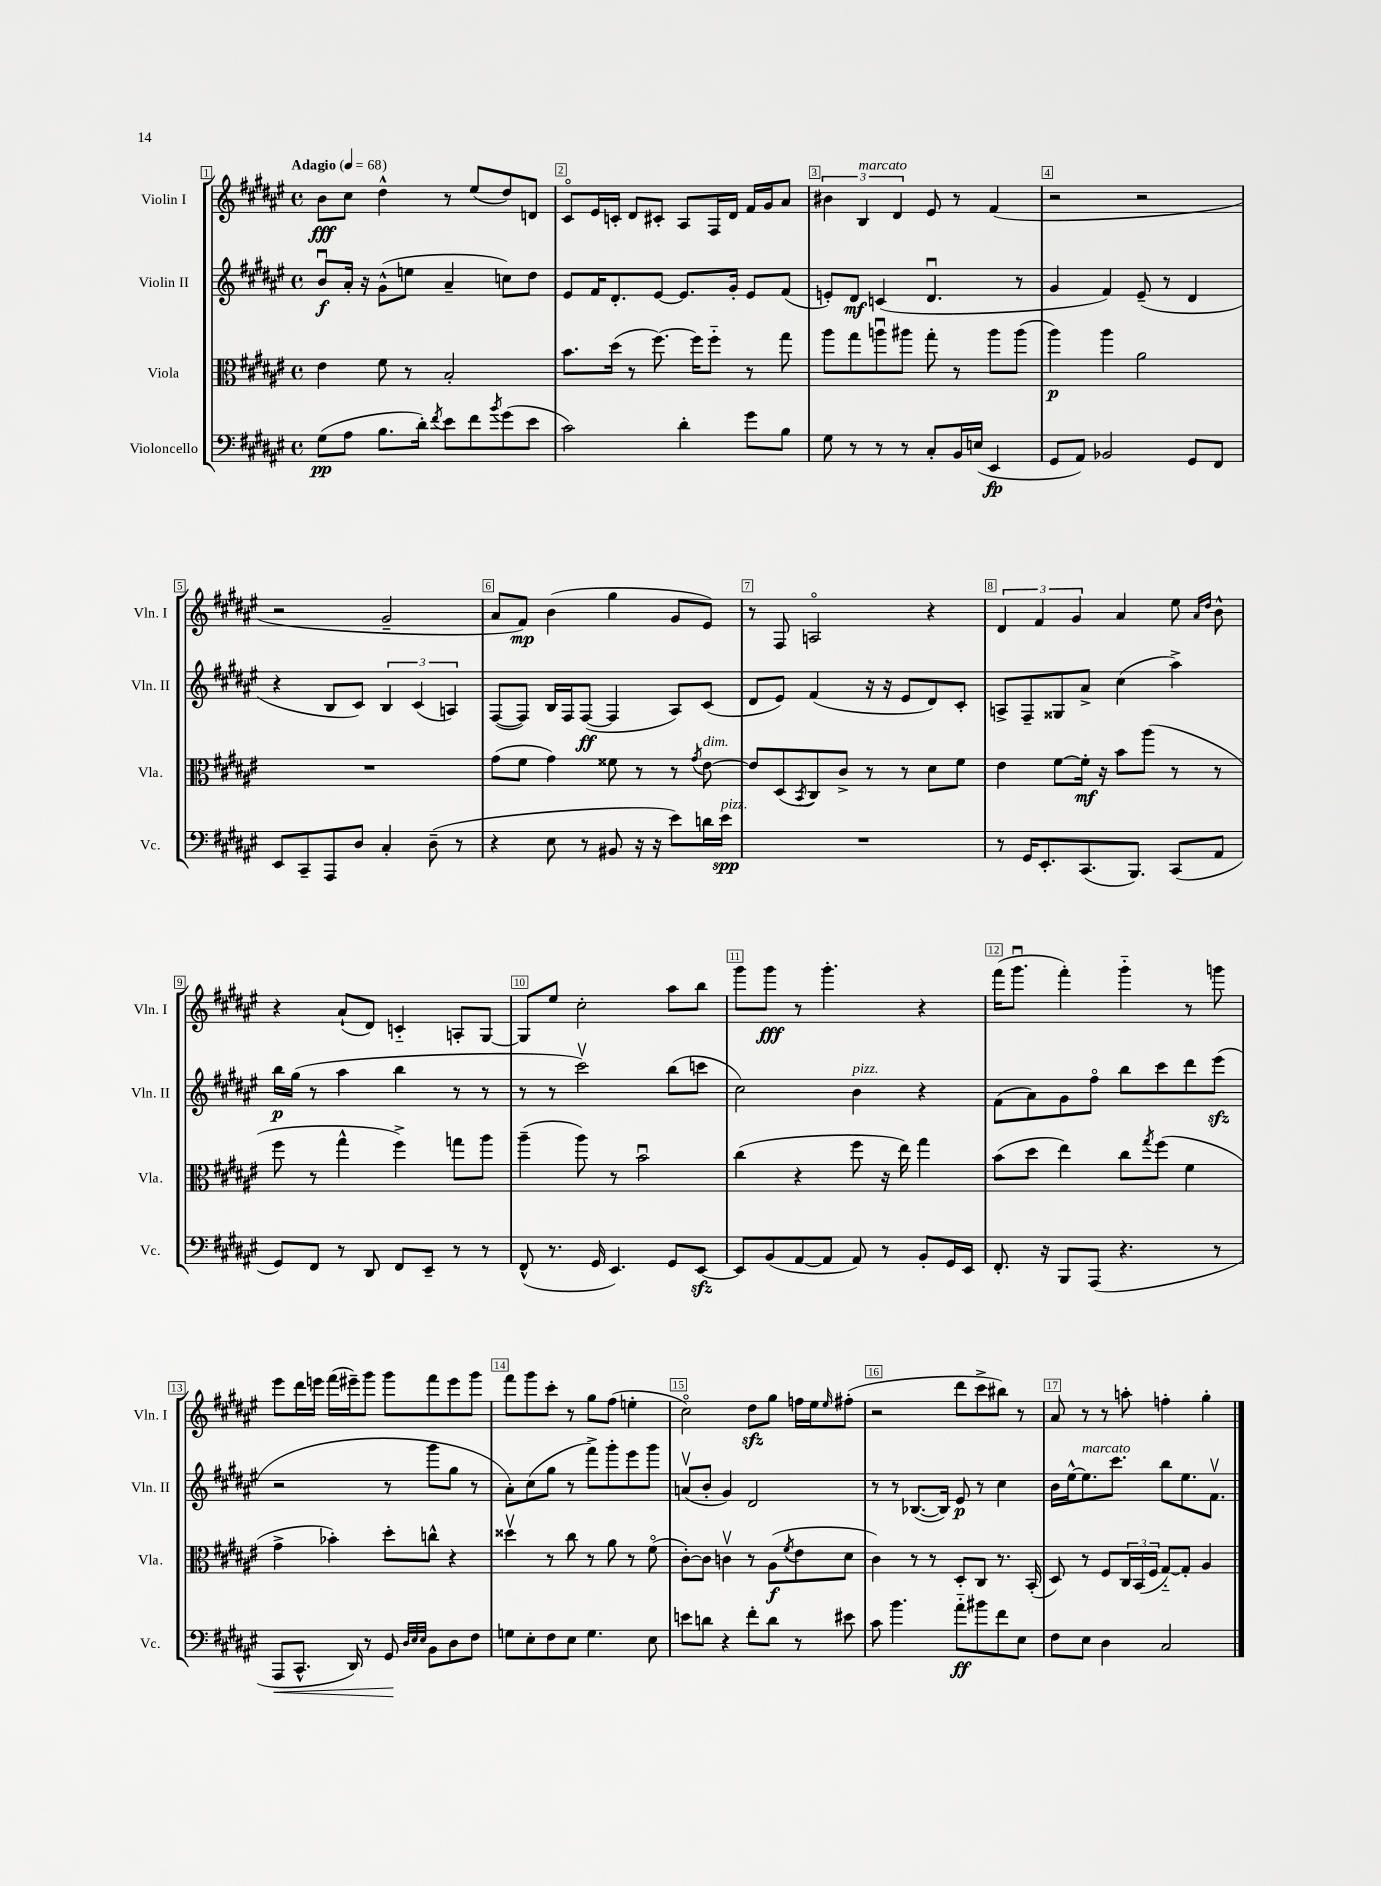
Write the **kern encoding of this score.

**kern	**kern	**kern	**kern
*staff4	*staff3	*staff2	*staff1
*clefF4	*clefC3	*clefG2	*clefG2
*k[f#c#g#d#a#e#]	*k[f#c#g#d#a#e#]	*k[f#c#g#d#a#e#]	*k[f#c#g#d#a#e#]
*M4/4	*M4/4	*M4/4	*M4/4
*met(c)	*met(c)	*met(c)	*met(c)
*MM68	*MM68	*MM68	*MM68
(8G#	4e#	8bu	8b
8A#	.	16a#'	8cc#
.	.	16r	.
8.B	8f#	(8g#^^	4dd#^^
.	8r	8ee	.
16d#')	.	.	.
8qf#	.	.	.
8e#	2B'	4a#~	8r
8f#	.	.	(8ee#
8qb	.	.	.
(8g#	.	8cc)	8dd#)
8e#	.	8dd#	8d
=	=	=	=
2c#)	8.b	8e#	8c#o
.	.	16f#	16e#
.	(16dd#	8.d#'	16c'
.	8r	.	8d#
.	[8.ff#)	[8e#	8c#'
4d#'	.	8.e#]	8A#
.	16ff#]	.	.
.	8ff#'~	.	16F#
.	.	16g#'	16d#
8g#	8r	8e#	16f#
.	.	.	16g#
8B	8gg#	(8f#	8a#
=	=	=	=
8G#	8aa#	8e')	6b#
8r	8gg#	8d#	.
.	.	.	6B
8r	8aau	(4c	.
.	.	.	6d#
8r	8aa#	.	.
8C#'	8gg#'	4.d#u	8e#
16BB	8r	.	8r
(16E	.	.	.
4EE#	8aa#	.	(4f#
.	(8aa#	8r	.
=	=	=	=
8GG#	4aa#)	4g#	2r
8AA#)	.	.	.
2BB-	4aa#	4f#)	.
.	2a#	(8e#~	2r
.	.	8r	.
8GG#	.	4d#	.
8FF#	.	.	.
=	=	=	=
8EE#	1r	4r	2r
8CC#~	.	.	.
8AAA#	.	8B	.
8D#	.	8c#)	.
4C#'	.	6B	2g#~
.	.	(6c#	.
(8D#~	.	.	.
.	.	6A)	.
8r	.	.	.
=	=	=	=
4r	(8g#	([8F#	8a#
.	8f#	8F#])	8f#)
8E#	4g#)	16B	(4b
.	.	16F#	.
8r	.	([8F#	.
8BB#	8f##	4F#]	4gg#
16r	8r	.	.
16r	.	.	.
8e#)	8r	8A#)	8g#
.	8qg#	.	.
16d	[8e#	(8c#	8e#)
16e#	.	.	.
=	=	=	=
1r	8e#]	8d#	8r
.	(8D#	8e#)	8F#
.	8qBB	.	.
.	8C#)	(4f#	2Ao
.	8c#^	.	.
.	8r	16r	.
.	.	16r	.
.	8r	8e#	.
.	8d#	8d#)	4r
.	8f#	8c#'	.
=	=	=	=
8r	4e#	8A^	6d#
16GG#	.	8F#~	.
.	.	.	6f#
8.EE#'	.	.	.
.	[8f#	8G##	.
.	.	.	6g#
(8.CC#	16f#']	8a#^	.
.	16r	.	.
.	8b	(4cc#	4a#
8.BBB)	.	.	.
.	(8aa#	.	.
(8CC#	8r	4aa#^)	8ee#
.	.	.	16qqa#
.	.	.	16qqdd#
8AA#	8r	.	8b^^
=	=	=	=
8GG#)	8ff#	16bb	4r
.	.	(16gg#	.
8FF#	8r	8r	.
8r	4gg#^^	4aa#	(8a#`
8DD#	.	.	8d#)
8FF#	4ff#^)	4bb	4c'~
8EE#~	.	.	.
8r	8gg	8r	8A'
8r	8aa#	8r	[8G#
=	=	=	=
(8FF#^^	(4aa#~	8r	8G#]
8.r	.	8r	8ee#
.	8aa#)	2ccc#v)	2cc#'
16GG#	.	.	.
4.EE#)	8r	.	.
.	2bu	.	.
8GG#	.	(8bb	8aa#
[8EE#	.	8ccc	8bb
=	=	=	=
8EE#]	(4cc#	2cc#)	8ggg#
(8BB	.	.	8ggg#
[8AA#	4r	.	8r
8AA#]	.	.	4.ggg#'
8AA#)	8ff#	4b	.
8r	16r	.	.
.	16ee#)	.	.
8BB'	4gg#	4r	4r
16GG#	.	.	.
16EE#	.	.	.
=	=	=	=
8.FF#'	(8b	(8f#	(16fff#
.	.	.	8.ggg#u
.	8dd#	8a#)	.
16r	.	.	.
8BBB	4ee#)	8g#	4fff#')
(8AAA#	.	8ff#o	.
4.r	8cc#	8bb	4ggg#'~
.	8qgg#	.	.
.	(8ff#	8ccc#	.
.	4f#	8ddd#	8r
8r	.	(8eee#	8ggg
=	=	=	=
8AAA#	4g#^	2r	8eee#
8.CC#^^	.	.	16ddd#
.	.	.	16eee
.	4b-')	.	(16fff#
16DD#)	.	.	16eee#~)
8r	.	.	8ggg#
8GG#	8dd#'	8r	8ggg#
32qqD#	.	.	.
32qqE#	.	.	.
32qqE#	.	.	.
8BB	8cc^^	8ggg#	8fff#
8D#	4r	8gg#	8eee#
8F#	.	8r	8ggg#
=	=	=	=
8G	4dd##v	8a#')	8fff#
8E#'	.	(8cc#	8ggg#
8F#	8r	8gg#	8ccc#'
8E#	8cc#	8r	8r
4.G	8r	8fff#^)	8gg#
.	8a#	8ggg#'	(8ff#
.	8r	8eee#	4ee'
8E#	(8f#o	8ggg#	.
=	=	=	=
8e	[8c#')	(8av	2cc#o)
8d	8c#]	8b'	.
4r	4cv	4g#)	.
8f#'	8r	2d#	8dd#
8d	(8A#	.	8gg#
.	8qf#	.	.
8r	8e#	.	16ff
.	.	.	16ee#
.	.	.	16qqee#
8e#	8d#	.	(8ff#'
=	=	=	=
8c#	4c#)	8r	2r
4.b	.	8r	.
.	8r	([8.B-	.
.	8r	.	.
.	.	16B-])	.
8a#'~	8D#'	8e#	8ddd#
8b#	8C#	8r	8ccc#^
8f#	8.r	4cc#	8bb#)
8E#	.	.	8r
.	(16BB'	.	.
=	=	=	=
8F#	8D#)	16b	8a#
.	.	[16ee#^^	.
8E#	8r	8.ee#]	8r
4D#	8F#	.	8r
.	.	8.ccc#	.
.	24C#	.	8aa'
.	(24BB	.	.
.	24F#	.	.
2C#	[8G#'~)	8bb	4ff'
.	8G#']	8.ee#	.
.	4A#	.	4gg#'
.	.	8.f#v	.
==	==	==	==
*-	*-	*-	*-
